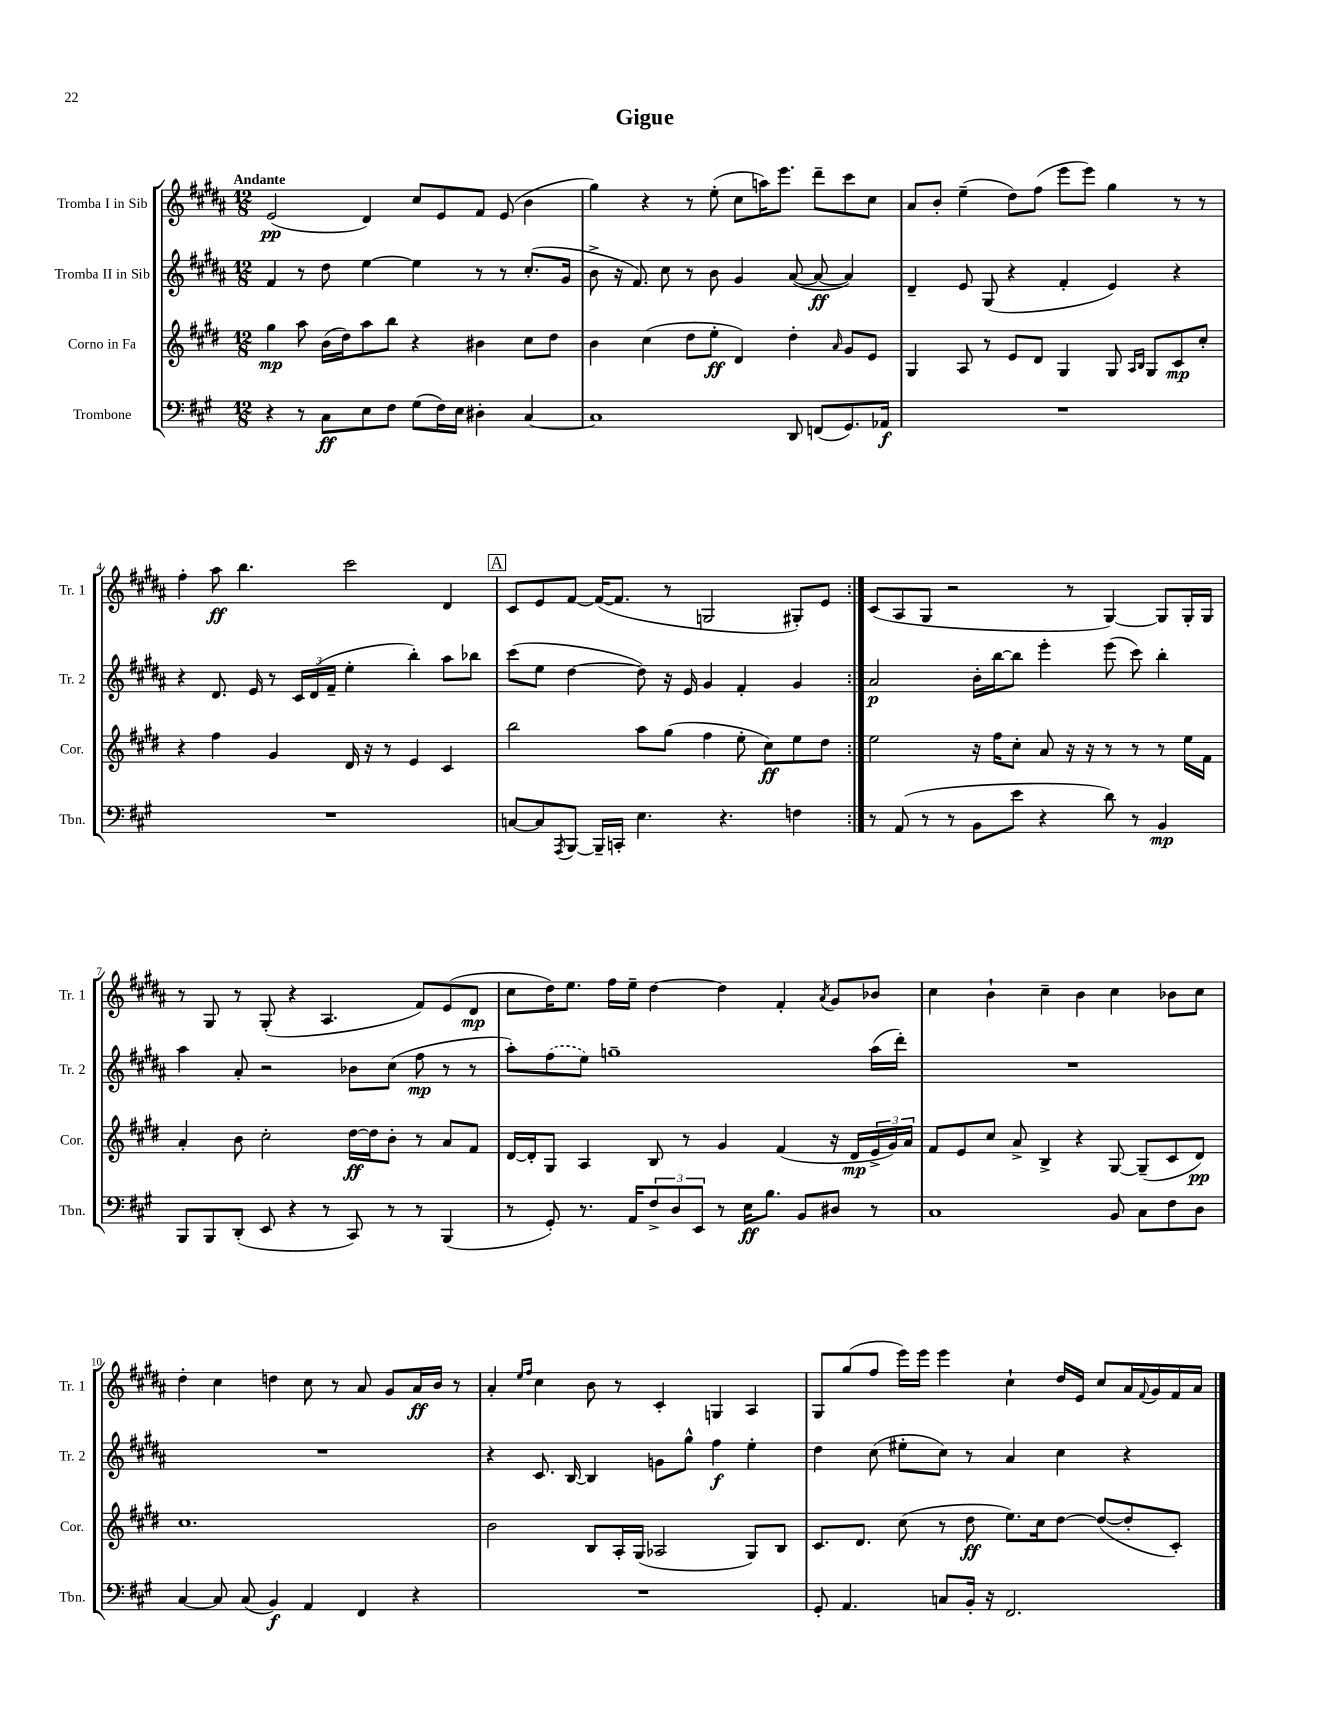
\header { title = "Gigue" }
<<
\new StaffGroup <<
\new Staff = "s0" \with { instrumentName = "Tromba I in Sib" shortInstrumentName = "Tr. 1" } {
    \clef treble \key b \major \numericTimeSignature \time 12/8 \tempo "Andante"
    \repeat volta 2 { e'2\pp( dis'4) cis''8 e'8 fis'8 e'8( b'4 |
    gis''4) r4 r8 e''8-.( cis''8 a''16) e'''8. dis'''8-- cis'''8 cis''8 |
    ais'8 b'8-. e''4--( dis''8) fis''8( e'''8 e'''8) gis''4 r8 r8 |
    fis''4-. ais''8\ff b''4. cis'''2 dis'4 |
    \mark \markup { \box "A" } cis'8 e'8 fis'8~ fis'16~( fis'8. r8 g2 gis8-.) e'8 | }
    cis'8( ais8 gis8 r2 r8 gis4~) gis8 gis16-. gis16 |
    r8 gis8 r8 gis8-.( r4 ais4. fis'8) e'8( dis'8\mp |
    cis''8 dis''16) e''8. fis''16 e''16-- dis''4~ dis''4 fis'4-. \acciaccatura { ais'8 } gis'8 bes'8 |
    cis''4 b'4-! cis''4-- b'4 cis''4 bes'8 cis''8 |
    dis''4-. cis''4 d''4 cis''8 r8 ais'8 gis'8 ais'16\ff b'16 r8 |
    ais'4-. \grace { e''16 fis''16 } cis''4 b'8 r8 cis'4-. g4 ais4 |
    gis8 gis''8( fis''8 e'''16) e'''16 e'''4 cis''4-! dis''16 e'16 cis''8 ais'16 \appoggiatura { fis'8 } gis'16 fis'16 ais'16 \bar "|." |
}
\new Staff = "s1" \with { instrumentName = "Tromba II in Sib" shortInstrumentName = "Tr. 2" } {
    \clef treble \key b \major \numericTimeSignature \time 12/8
    \repeat volta 2 { fis'4 r8 dis''8 e''4~ e''4 r8 r8 cis''8.-.( gis'16 |
    b'8-> r16 fis'8.) cis''8 r8 b'8 gis'4 ais'8~( ais'8~\ff ais'4) |
    dis'4-- e'8 gis8( r4 fis'4-. e'4) r4 |
    r4 dis'8. e'16 r8 \tuplet 3/2 { cis'16 dis'16( fis'16-- } e''4-. b''4-.) ais''8 bes''8 |
    \mark \markup { \box "A" } cis'''8( e''8 dis''4~ dis''8) r16 e'16 gis'4 fis'4-. gis'4 | }
    ais'2\p b'16-. b''16~ b''8 e'''4-. e'''8( cis'''8) b''4-. |
    ais''4 ais'8-. r2 bes'8 cis''8( fis''8\mp r8 r8 |
    ais''8-.) \once \slurDashed fis''8( e''8) g''1-- ais''16( dis'''16-.) |
    R1. |
    R1. |
    r4 cis'8. b16~ b4 g'8 gis''8-^ fis''4\f e''4-. |
    dis''4 cis''8( eis''8-. cis''8) r8 ais'4 cis''4 r4 \bar "|." |
}
\new Staff = "s2" \with { instrumentName = "Corno in Fa" shortInstrumentName = "Cor." } {
    \clef treble \key e \major \numericTimeSignature \time 12/8
    \repeat volta 2 { gis''4\mp a''8 b'16( dis''16) a''8 b''8 r4 bis'4 cis''8 dis''8 |
    b'4 cis''4( dis''8 e''8-.\ff dis'4) dis''4-. \grace { a'16 } gis'8 e'8 |
    gis4 a8 r8 e'8 dis'8 gis4 gis8 \grace { a16 b16 } gis8 cis'8\mp cis''8-. |
    r4 fis''4 gis'4 dis'16 r16 r8 e'4 cis'4 |
    \mark \markup { \box "A" } b''2 a''8 gis''8( fis''4 e''8-. cis''8\ff) e''8 dis''8 | }
    e''2 r16 fis''16 cis''8-. a'8 r16 r16 r8 r8 r8 e''16 fis'16 |
    a'4-. b'8 cis''2-. dis''16~\ff dis''16 b'8-. r8 a'8 fis'8 |
    dis'16~ dis'16-. gis8 a4 b8 r8 gis'4 fis'4( r16 dis'16\mp \tuplet 3/2 { e'16-> gis'16) a'16 } |
    fis'8 e'8 cis''8 a'8-> b4-> r4 gis8~ gis8--( cis'8 dis'8\pp) |
    cis''1. |
    b'2 b8 a16-. gis16( aes2 gis8) b8 |
    cis'8. dis'8. cis''8( r8 dis''8\ff e''8.) cis''16 dis''8~ dis''8~( dis''8-. cis'8-.) \bar "|." |
}
\new Staff = "s3" \with { instrumentName = "Trombone" shortInstrumentName = "Tbn." } {
    \clef bass \key a \major \numericTimeSignature \time 12/8
    \repeat volta 2 { r4 r8 cis8\ff e8 fis8 gis8( fis16) e16 dis4-. cis4~ |
    cis1 d,8 f,8( gis,8.) aes,16\f |
    R1. |
    R1. |
    \mark \markup { \box "A" } c8~ c8 \acciaccatura { a,,8 } b,,8~ b,,16-- c,16-. e4. r4. f4 | }
    r8 a,8( r8 r8 b,8 e'8 r4 d'8) r8 b,4\mp |
    b,,8 b,,8 d,8-.( e,8 r4 r8 cis,8) r8 r8 b,,4( |
    r8 gis,8-.) r8. a,16 \tuplet 3/2 { fis8-> d8 e,8 } r8 e16\ff b8. b,8 dis8 r8 |
    cis1 b,8 cis8 fis8 d8 |
    cis4~ cis8 cis8( b,4\f) a,4 fis,4 r4 |
    R1. |
    gis,8-. a,4. c8 b,16-. r16 fis,2. \bar "|." |
}
>>
>>
